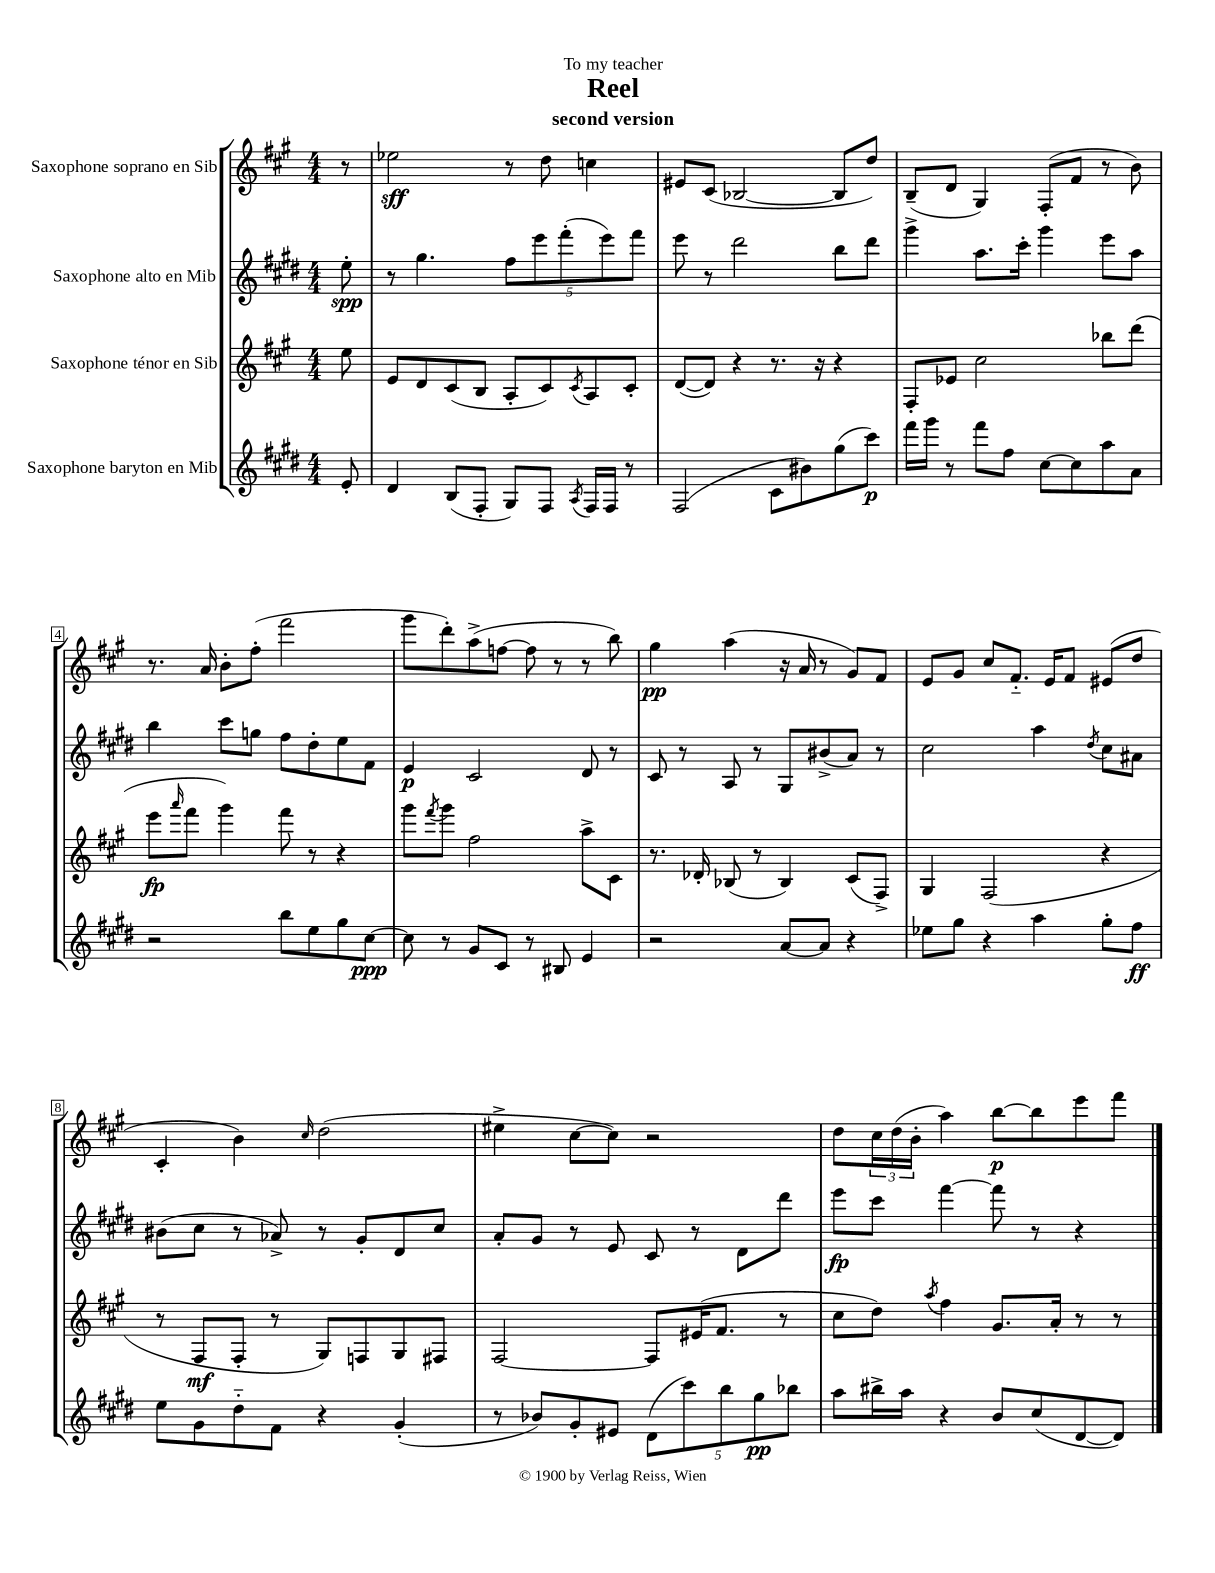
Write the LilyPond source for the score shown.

\header { title = "Reel" subtitle = "second version" dedication = "To my teacher" }
<<
\new StaffGroup <<
\new Staff = "s0" \with { instrumentName = "Saxophone soprano en Sib" } {
    \clef treble \key a \major \numericTimeSignature \time 4/4 \partial 8
    r8 |
    ees''2\sff r8 d''8 c''4 |
    eis'8 cis'8( bes2~ bes8 d''8) |
    b8--( d'8 gis4) fis8-.( fis'8 r8 b'8) |
    r8. a'16 b'8-. fis''8-.( fis'''2 |
    gis'''8 d'''8-.) a''8->( f''8~ f''8 r8 r8 b''8) |
    gis''4\pp a''4( r16 a'16 r8 gis'8) fis'8 |
    e'8 gis'8 cis''8 fis'8.-_ e'16 fis'8 eis'8( d''8 |
    cis'4-. b'4) \grace { cis''16 } d''2( |
    eis''4-> cis''8~ cis''8) r2 |
    d''8 \tuplet 3/2 { cis''16 d''16( b'16-. } a''4) b''8~\p b''8 e'''8 fis'''8 \bar "|." |
}
\new Staff = "s1" \with { instrumentName = "Saxophone alto en Mib" } {
    \clef treble \key e \major \numericTimeSignature \time 4/4 \partial 8
    e''8-.\spp |
    r8 gis''4. \tuplet 5/4 { fis''8 e'''8 fis'''8-.( e'''8) fis'''8 } |
    e'''8 r8 dis'''2 b''8 dis'''8 |
    gis'''4-> a''8. cis'''16-. gis'''4 e'''8 a''8 |
    b''4 cis'''8 g''8 fis''8 dis''8-. e''8 fis'8 |
    e'4\p cis'2 dis'8 r8 |
    cis'8 r8 a8 r8 gis8 bis'8->( a'8) r8 |
    cis''2 a''4 \acciaccatura { dis''8 } cis''8 ais'8 |
    bis'8( cis''8 r8 aes'8->) r8 gis'8-. dis'8 cis''8 |
    a'8-. gis'8 r8 e'8 cis'8 r8 dis'8 dis'''8 |
    e'''8\fp cis'''8 fis'''4~ fis'''8 r8 r4 \bar "|." |
}
\new Staff = "s2" \with { instrumentName = "Saxophone ténor en Sib" } {
    \clef treble \key a \major \numericTimeSignature \time 4/4 \partial 8
    e''8 |
    e'8 d'8 cis'8( b8 a8-. cis'8) \acciaccatura { cis'8 } a8 cis'8-. |
    d'8~( d'8) r4 r8. r16 r4 |
    fis8-. ees'8 cis''2 bes''8 d'''8( |
    e'''8\fp \grace { a'''16 } fis'''8 gis'''4) fis'''8 r8 r4 |
    gis'''8 \acciaccatura { fis'''8 } gis'''8 fis''2 a''8-> cis'8 |
    r8. des'16-. bes8( r8 bes4) cis'8( fis8->) |
    gis4 fis2( r4 |
    r8 fis8\mf fis8-. r8 gis8) f8 gis8 fis8 |
    fis2~ fis8 eis'16( fis'8. r8 |
    cis''8 d''8) \acciaccatura { a''8 } fis''4 gis'8. a'16-. r8 r8 \bar "|." |
}
\new Staff = "s3" \with { instrumentName = "Saxophone baryton en Mib" } {
    \clef treble \key e \major \numericTimeSignature \time 4/4 \partial 8
    e'8-. |
    dis'4 b8( fis8-. gis8) fis8 \acciaccatura { a8 } fis16 fis16 r8 |
    fis2( cis'8 bis'8) gis''8( cis'''8\p) |
    fis'''16 gis'''16 r8 fis'''8 fis''8 cis''8~ cis''8 a''8 a'8 |
    r2 b''8 e''8 gis''8 cis''8~\ppp |
    cis''8 r8 gis'8 cis'8 r8 bis8 e'4 |
    r2 a'8~ a'8 r4 |
    ees''8 gis''8 r4 a''4 gis''8-. fis''8\ff |
    e''8 gis'8 dis''8-_ fis'8 r4 gis'4-.( |
    r8 bes'8) gis'8-. eis'8 \tuplet 5/4 { dis'8( cis'''8) b''8 gis''8\pp bes''8 } |
    a''8 bis''16-> a''16 r4 b'8 cis''8( dis'8~ dis'8) \bar "|." |
}
>>
>>
\layout { \context { \Score \override BarNumber.stencil = #(make-stencil-boxer 0.1 0.3 ly:text-interface::print) } }
